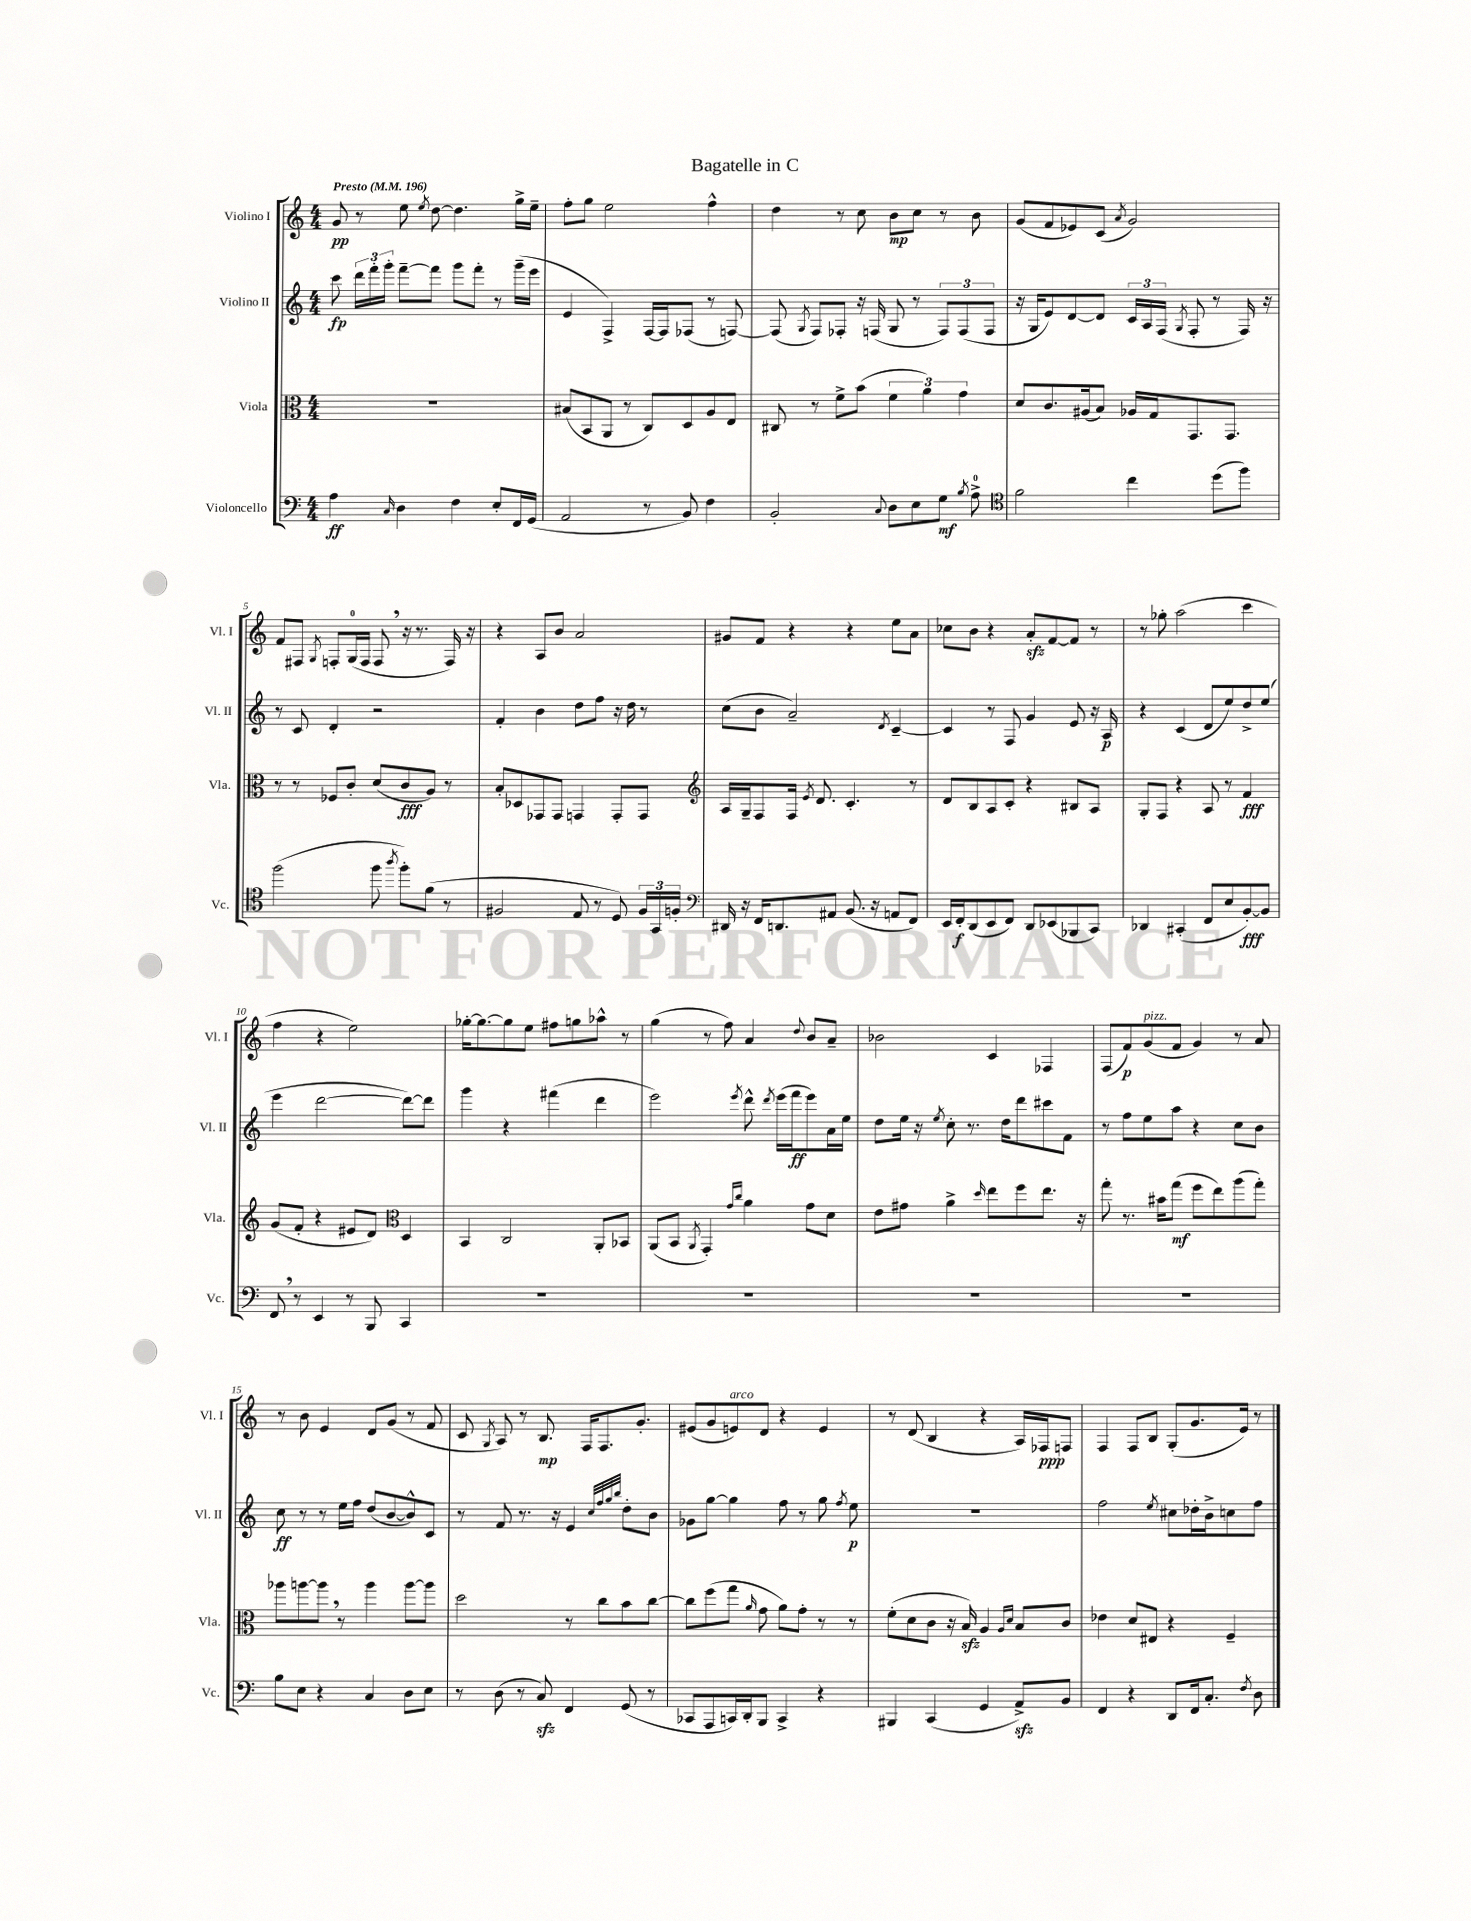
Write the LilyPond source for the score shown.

\header { title = "Bagatelle in C" }
<<
\new StaffGroup <<
\new Staff = "s0" \with { instrumentName = "Violino I" shortInstrumentName = "Vl. I" } {
    \clef treble \key c \major \numericTimeSignature \time 4/4 \tempo "Presto" 4 = 196
    \autoBeamOff g'8\pp r8 e''8 \acciaccatura { e''8 } d''8~ d''4. g''16[-> e''16]-- |
    f''8[-. g''8] e''2 f''4-^ |
    d''4 r8 c''8 b'8[\mp c''8] r8 b'8 |
    g'8[( f'8 ees'8) c'8]( \acciaccatura { a'8 } g'2) |
    f'8[ fis8] \acciaccatura { g8 } f8[-. g16-0( f16] f8 \breathe r16 r8. f16) r16 |
    r4 a8[ b'8] a'2 |
    gis'8[ f'8] r4 r4 e''8[ a'8] |
    ces''8[ b'8] r4 a'8[-.\sfz f'8~ f'8] r8 |
    r8 ges''8-. a''2( c'''4 |
    f''4 r4 e''2) |
    ges''16[~-. ges''8.~ ges''8 e''8] fis''8[ g''8 aes''8]-^ r8 |
    g''4( r8 f''8) a'4 \appoggiatura { d''8 } b'8[ a'8]-- |
    bes'2 c'4 fes4 |
    f8[( f'8\p) g'8^\markup { \italic "pizz." }( f'8] g'4) r8 a'8 |
    r8 b'8 e'4 d'8[ g'8]( r8 f'8 |
    c'8 \acciaccatura { g8 } a8) r8 b8.\mp f16[ f8. g'8.]-. |
    eis'8[( g'8 e'8^\markup { \italic "arco" }) d'8] r4 e'4 |
    r8 d'8( b4 r4 a16[) fes16\ppp f8] |
    f4 f8[ b8] g8[-.( g'8. e'16]) r8 \bar "|." |
}
\new Staff = "s1" \with { instrumentName = "Violino II" shortInstrumentName = "Vl. II" } {
    \clef treble \key c \major \numericTimeSignature \time 4/4
    \autoBeamOff c'''8\fp \tuplet 3/2 { d'''16[ f'''16-. g'''16]-. } f'''8[~-- f'''8] g'''8[ f'''8]-. r8 g'''16[--( e'''16] |
    e'4 f4->) f16[~ f16 fes8]( r8 f8~) |
    f8( \acciaccatura { g8 } f8[) fes8]-. r16 f16( g8 r8 \tuplet 3/2 { f8[) f8( f8] } |
    r16 g16[ e'8) d'8~ d'8] \tuplet 3/2 { c'16[ a16 f16]( } \acciaccatura { g8 } f8-. r8 f16) r16 |
    r8 c'8 d'4-. r2 |
    f'4-. b'4 d''8[ f''8] r16 d''16 r8 |
    c''8[( b'8] a'2--) \acciaccatura { d'8 } c'4~-- |
    c'4 r8 f8 g'4 e'8 r16 a16\p |
    r4 c'4( d'8[ e''8) d''8-> e''8]( |
    e'''4 d'''2~ d'''8[~) d'''8] |
    g'''4 r4 fis'''4( d'''4 |
    e'''2) \acciaccatura { e'''8 } d'''8-^ \acciaccatura { d'''8 } e'''16[( f'''16\ff e'''8) a'16 e''16] |
    d''8[ e''16] r16 \acciaccatura { e''8 } c''8-. r8. d''16[ d'''8 cis'''8 f'8] |
    r8 f''8[ e''8 a''8] r4 c''8[ b'8] |
    c''8\ff r8 r8 e''16[ f''16] d''8[( b'8~ b'8-^) c'8] |
    r8 f'8 r8. r16 e'4 \grace { c''32[ f''32 g''32 b''32] } d''8[-. b'8] |
    ges'8[ g''8]~ g''4 f''8 r8 g''8 \acciaccatura { f''8 } e''8\p |
    R1 |
    f''2 \acciaccatura { e''8 } cis''8[ des''16-. b'16-> c''8 f''8] \bar "|." |
}
\new Staff = "s2" \with { instrumentName = "Viola" shortInstrumentName = "Vla." } {
    \clef alto \key c \major \numericTimeSignature \time 4/4
    \autoBeamOff R1 |
    bis8[( b,8 a,8] r8 c8[) d8 a8 e8] |
    cis8 r8 f'8[-> b'8]( \tuplet 3/2 { f'4 a'4) g'4 } |
    d'8[ c'8. ais16( b8]) aes16[ g16 g,8. g,8.] |
    r8 r8 fes8[ c'8]-. d'8[( c'8\fff a8]) r8 |
    b8[-. des8 ges,8 ges,8] g,4 g,8[-. g,8] |
    \clef treble a16[ g16-- f8 f16] \acciaccatura { e'8 } d'8. c'4.-. r8 |
    d'8[ b8 a8 c'8]-. r4 bis8[ a8] |
    g8[-. f8] r4 a8 r8 f'4\fff |
    g'8[( f'8]-. r4 eis'8[ d'8]) \clef alto d4 |
    b,4 c2 a,8[-. bes,8] |
    a,8[( b,8] \acciaccatura { a,8 } g,4-.) \grace { g'16[ c''16] } a'4 g'8[ d'8] |
    e'8[ gis'8] a'4-> \grace { d''16 } e''8[ f''8 e''8.] r16 |
    g''8-. r8. bis'16[ g''8]\mf( f''8[ e''8) a''8( g''8]-.) |
    aes''8[ a''8~ a''8] \breathe r8 a''4 a''8[~ a''8] |
    d''2 r8 c''8[ b'8 c''8]~ |
    c''8[ f''8( g''8] \grace { a'16 } g'8 a'8[) g'8]-. r8 r8 |
    f'8[-.( d'8 c'8] r16 b16\sfz) a4 \grace { a16[ d'16] } b8[ c'8] |
    ees'4 d'8[ eis8] r4 f4-- \bar "|." |
}
\new Staff = "s3" \with { instrumentName = "Violoncello" shortInstrumentName = "Vc." } {
    \clef bass \key c \major \numericTimeSignature \time 4/4
    \autoBeamOff a4\ff \grace { c16 } d4 f4 e8[-. f,16 g,16]( |
    a,2 r8 b,8) f4 |
    b,2-. \appoggiatura { c8 } d8[ e8 g8]\mf \acciaccatura { b8 } a8-0-> |
    \clef tenor f'2 c''4 d''8[( f''8]) |
    f''2( f''8 \acciaccatura { a''8 } f''8[-.) f'8]( r8 |
    fis2 e8 r8 d8) \tuplet 3/2 { fis16[ g,16 f16]-. } |
    \clef bass dis,16 r16 f,16[ d,8. ais,8] b,8.( r16 a,8[ f,8]) |
    e,16[ f,16-.\f d,8( e,8 f,8]) d,8[ ees,8( bes,,8 c,8]) |
    des,4 cis,4-.( f,8[ e8 b,8~-.\fff) b,8] |
    f,8 \breathe r8 e,4 r8 b,,8 c,4 |
    R1 |
    R1 |
    R1 |
    R1 |
    b8[ e8] r4 c4 d8[ e8] |
    r8 d8( r8 c8\sfz) f,4 g,8( r8 |
    ces,8[ a,,8 c,16) d,16-. b,,8] c,4-> r4 |
    bis,,4 c,4( g,4 a,8[->\sfz) b,8] |
    f,4 r4 d,8[ f,16 c8.]-. \acciaccatura { f8 } d8 \bar "|." |
}
>>
>>
